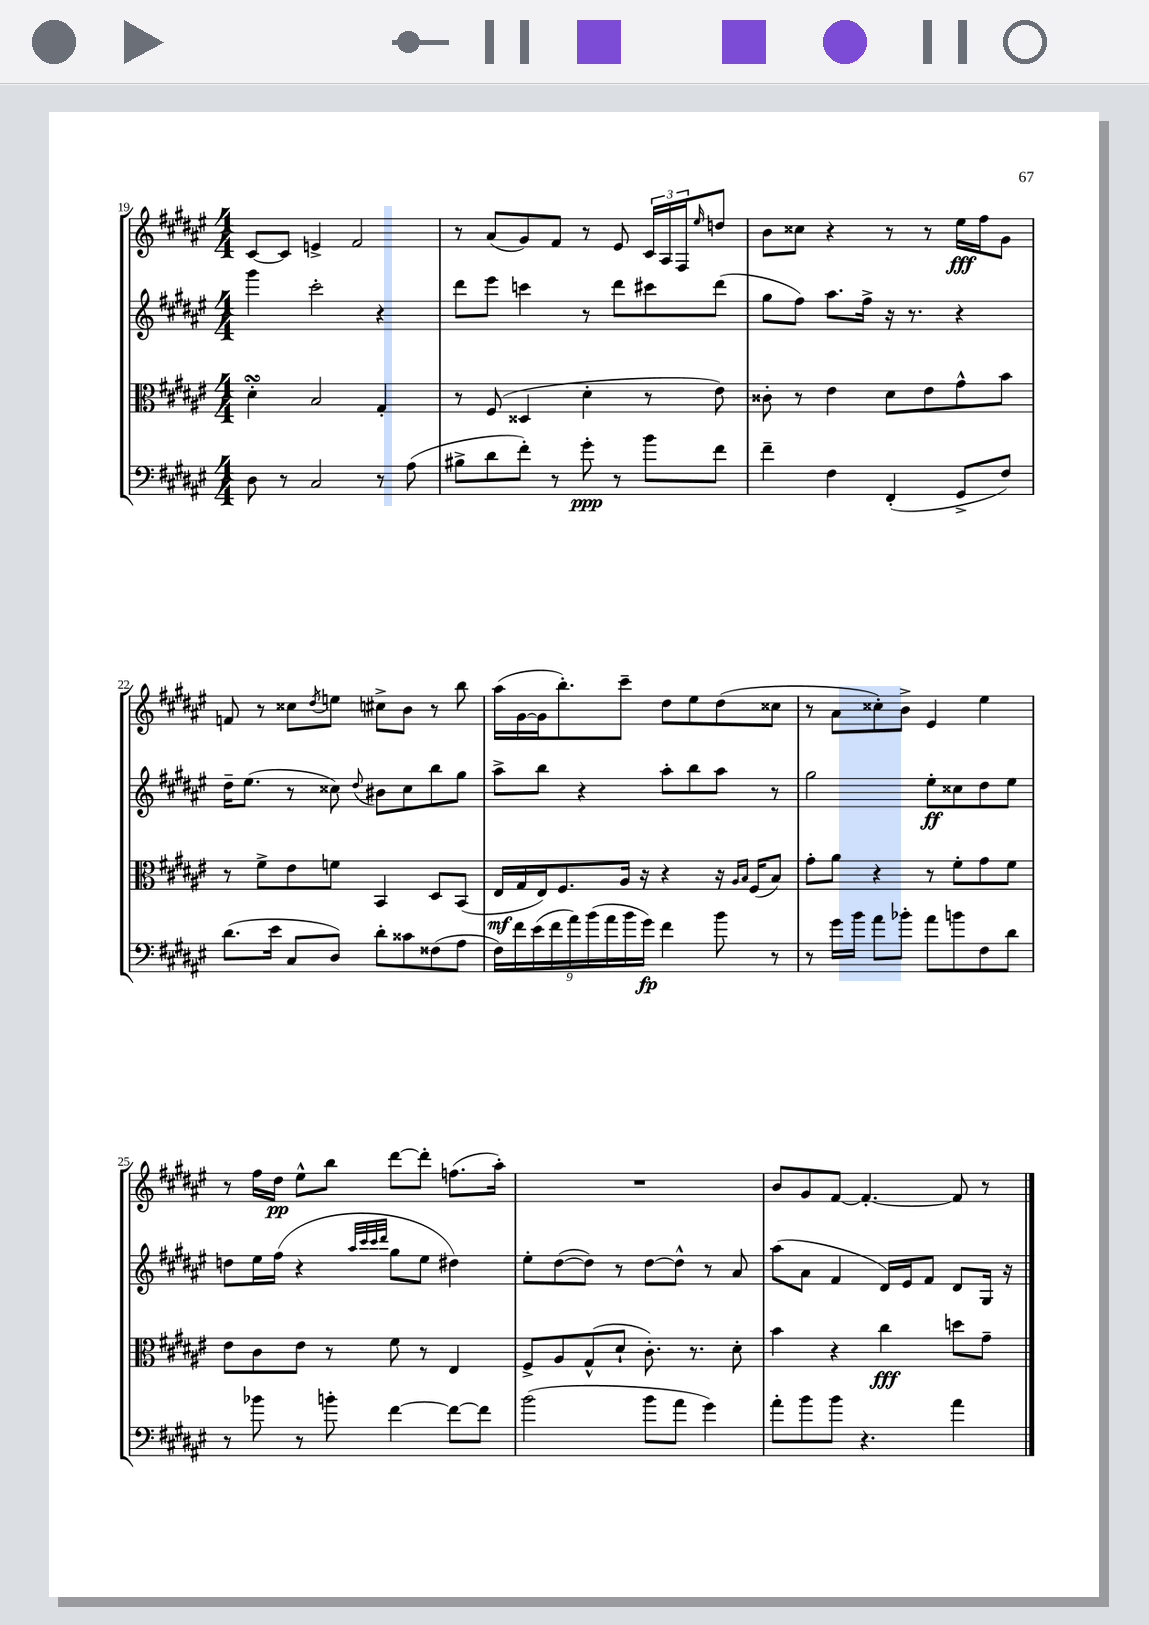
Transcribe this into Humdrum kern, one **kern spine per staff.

**kern	**dynam	**kern	**dynam	**kern	**dynam	**kern	**dynam
*part4	*part4	*part3	*part3	*part2	*part2	*part1	*part1
*staff4	*staff4	*staff3	*staff3	*staff2	*staff2	*staff1	*staff1
*clefF4	*	*clefC3	*	*clefG2	*	*clefG2	*
*k[f#c#g#d#a#e#]	*	*k[f#c#g#d#a#e#]	*	*k[f#c#g#d#a#e#]	*	*k[f#c#g#d#a#e#]	*
*M4/4	*	*M4/4	*	*M4/4	*	*M4/4	*
=19	=19	=19	=19	=19	=19	=19	=19
8D#\	.	4d#sSSS'\	.	4ggg#\	.	[8c#/L	.
8r	.	.	.	.	.	8c#/J]	.
2C#/	.	2B/	.	2ccc#'\	.	4en^/	.
.	.	.	.	.	.	2f#/	.
8r	.	4G#'/	.	4r	.	.	.
(8A#\	.	.	.	.	.	.	.
=20	=20	=20	=20	=20	=20	=20	=20
8B#X^\L	.	8r	.	8ddd#\L	.	8r	.
8d#\	.	(8F#/	.	8eee#\J	.	(8a#/L	.
8f#'\J)	.	4D##X/	.	4cccn\	.	8g#/)	.
8r	.	.	.	.	.	8f#/J	.
8g#'\	ppp	4d#'\	.	8r	.	8r	.
8r	.	.	.	8ddd#\L	.	8e#/	.
8b\L	.	8r	.	8ccc#X\	.	24c#/LL	.
.	.	.	.	.	.	24A#/	.
.	.	.	.	.	.	24F#/J	.
.	.	.	.	.	.	16qqee#/	.
8f#\J	.	8e#\)	.	(8ddd#\J	.	8ddn/J	.
=21	=21	=21	=21	=21	=21	=21	=21
4f#~\	.	8c##X'\	.	8gg#\L	.	8b\L	.
.	.	8r	.	8ff#\J)	.	8cc##X\J	.
4F#\	.	4e#\	.	8.aa#\L	.	4r	.
.	.	.	.	16ff#^\Jk	.	.	.
(4FF#'/	.	8d#\L	.	16r	.	8r	.
.	.	.	.	8.r	.	.	.
.	.	8e#\	.	.	.	8r	.
8GG#^/L	.	8g#^^\	.	4r	.	16ee#\LL	fff
.	.	.	.	.	.	16ff#\J	.
8F#/J)	.	8b\J	.	.	.	8g#\J	.
!!LO:LB:g=z
=22	=22	=22	=22	=22	=22	=22	=22
(8.d#\L	.	8r	.	16dd#~\KL	.	8fn/	.
.	.	.	.	(8.ee#\J	.	.	.
.	.	8f#^\L	.	.	.	8r	.
16e#\Jk	.	.	.	.	.	.	.
8C#/L	.	8e#\	.	8r	.	8cc##X\L	.
.	.	.	.	.	.	8qdd#/	.
8D#/J)	.	8fn\J	.	8cc##X\)	.	8een\J	.
.	.	.	.	8qqdd#/	.	.	.
8d#'\L	.	4BB/	.	8b#X\L	.	8cc#X^\L	.
8c##X\	.	.	.	8cc##\	.	8b\J	.
(8F##X\	.	8D#/L	.	8bb\	.	8r	.
8A#\J	.	(8BB/J	.	8gg#\J	.	8bb\	.
=23	=23	=23	=23	=23	=23	=23	=23
18F#\LL)	.	16E#/LL	mf	8aa#^\L	.	(16aa#\LL	.
18f#\	.	.	.	.	.	.	.
.	.	16G#/	.	.	.	[16g#\	.
(18e#\	.	.	.	.	.	.	.
.	.	16E#/J)	.	8bb\J	.	16g#\J]	.
18f#\	.	.	.	.	.	.	.
.	.	8.F#/	.	.	.	8.bb'\)	.
18a#\)	.	.	.	.	.	.	.
.	.	.	.	4r	.	.	.
(18b\	.	.	.	.	.	.	.
18a#\	.	.	.	.	.	.	.
.	.	16A#/Jk	.	.	.	8ccc#~\J	.
18b\	.	.	.	.	.	.	.
.	.	16r	.	.	.	.	.
18g#\JJ)	fp	.	.	.	.	.	.
4f#\	.	4r	.	8aa#'\L	.	8dd#\L	.
.	.	.	.	8bb\	.	8ee#\	.
8b\	.	16r	.	8aa#\J	.	(8dd#\	.
.	.	16qqA#/LL	.	.	.	.	.
.	.	16qqB/JJ	.	.	.	.	.
.	.	(16F#/KL	.	.	.	.	.
8r	.	8B/J)	.	8r	.	8cc##X\J	.
=24	=24	=24	=24	=24	=24	=24	=24
8r	.	8g#'\L	.	2gg#\	.	8r	.
16g#\LL	.	8a#\J	.	.	.	8a#\L	.
16b\JJ	.	.	.	.	.	.	.
8a#\L	.	4r	.	.	.	8cc##X'\)	.
8b-X'\J	.	.	.	.	.	8b^\J	.
8a#\L	.	8r	.	8ee#'\L	ff	4e#/	.
8bn\	.	8f#'\L	.	8cc##X\	.	.	.
8F#\	.	8g#\	.	8dd#\	.	4ee#\	.
8d#\J	.	8f#\J	.	8ee#\J	.	.	.
!!LO:LB:g=z
=25	=25	=25	=25	=25	=25	=25	=25
8r	.	8e#\L	.	8ddn\L	.	8r	.
8b-X\	.	8c#\	.	16ee#\L	.	16ff#\LL	.
.	.	.	.	(16ff#\JJ	.	16dd#\JJ	pp
8r	.	8e#\J	.	4r	.	8ee#^^\L	.
8bn'\	.	8r	.	.	.	8bb\J	.
.	.	.	.	32qqaa#/LLL	.	.	.
.	.	.	.	32qqccc#/	.	.	.
.	.	.	.	32qqccc#/	.	.	.
.	.	.	.	32qqddd#/JJJ	.	.	.
[4f#\	.	8f#\	.	8gg#\L	.	[8ddd#\L	.
.	.	8r	.	8ee#\J	.	8ddd#'\J]	.
8f#\L_	.	4E#/	.	4dd#X\)	.	(8.ffn\L	.
8f#\J]	.	.	.	.	.	.	.
.	.	.	.	.	.	16aa#'\Jk)	.
=26	=26	=26	=26	=26	=26	=26	=26
(2b\	.	8F#^/L	.	8ee#'\L	.	1r	.
.	.	8A#/	.	([8dd#\	.	.	.
.	.	(8G#^^/	.	8dd#\J])	.	.	.
.	.	8d#`/J	.	8r	.	.	.
8b\L	.	8.c#'\)	.	[8dd#\L	.	.	.
8a#\J	.	.	.	8dd#^^\J]	.	.	.
.	.	8.r	.	.	.	.	.
4g#\)	.	.	.	8r	.	.	.
.	.	8d#'\	.	8a#/	.	.	.
=27	=27	=27	=27	=27	=27	=27	=27
8a#'\L	.	4b\	.	(8aa#\L	.	8b/L	.
8b\	.	.	.	8a#\J	.	8g#/	.
8b\J	.	4r	.	4f#/	.	[8f#/J	.
4.r	.	.	.	.	.	4.f#'/_	.
.	.	4cc#\	fff	16d#/LL)	.	.	.
.	.	.	.	16e#/J	.	.	.
.	.	.	.	8f#/J	.	.	.
4a#\	.	8ddn\L	.	8d#/L	.	8f#/]	.
.	.	8g#~\J	.	16G#/Jk	.	8r	.
.	.	.	.	16r	.	.	.
==	==	==	==	==	==	==	==
*-	*-	*-	*-	*-	*-	*-	*-
